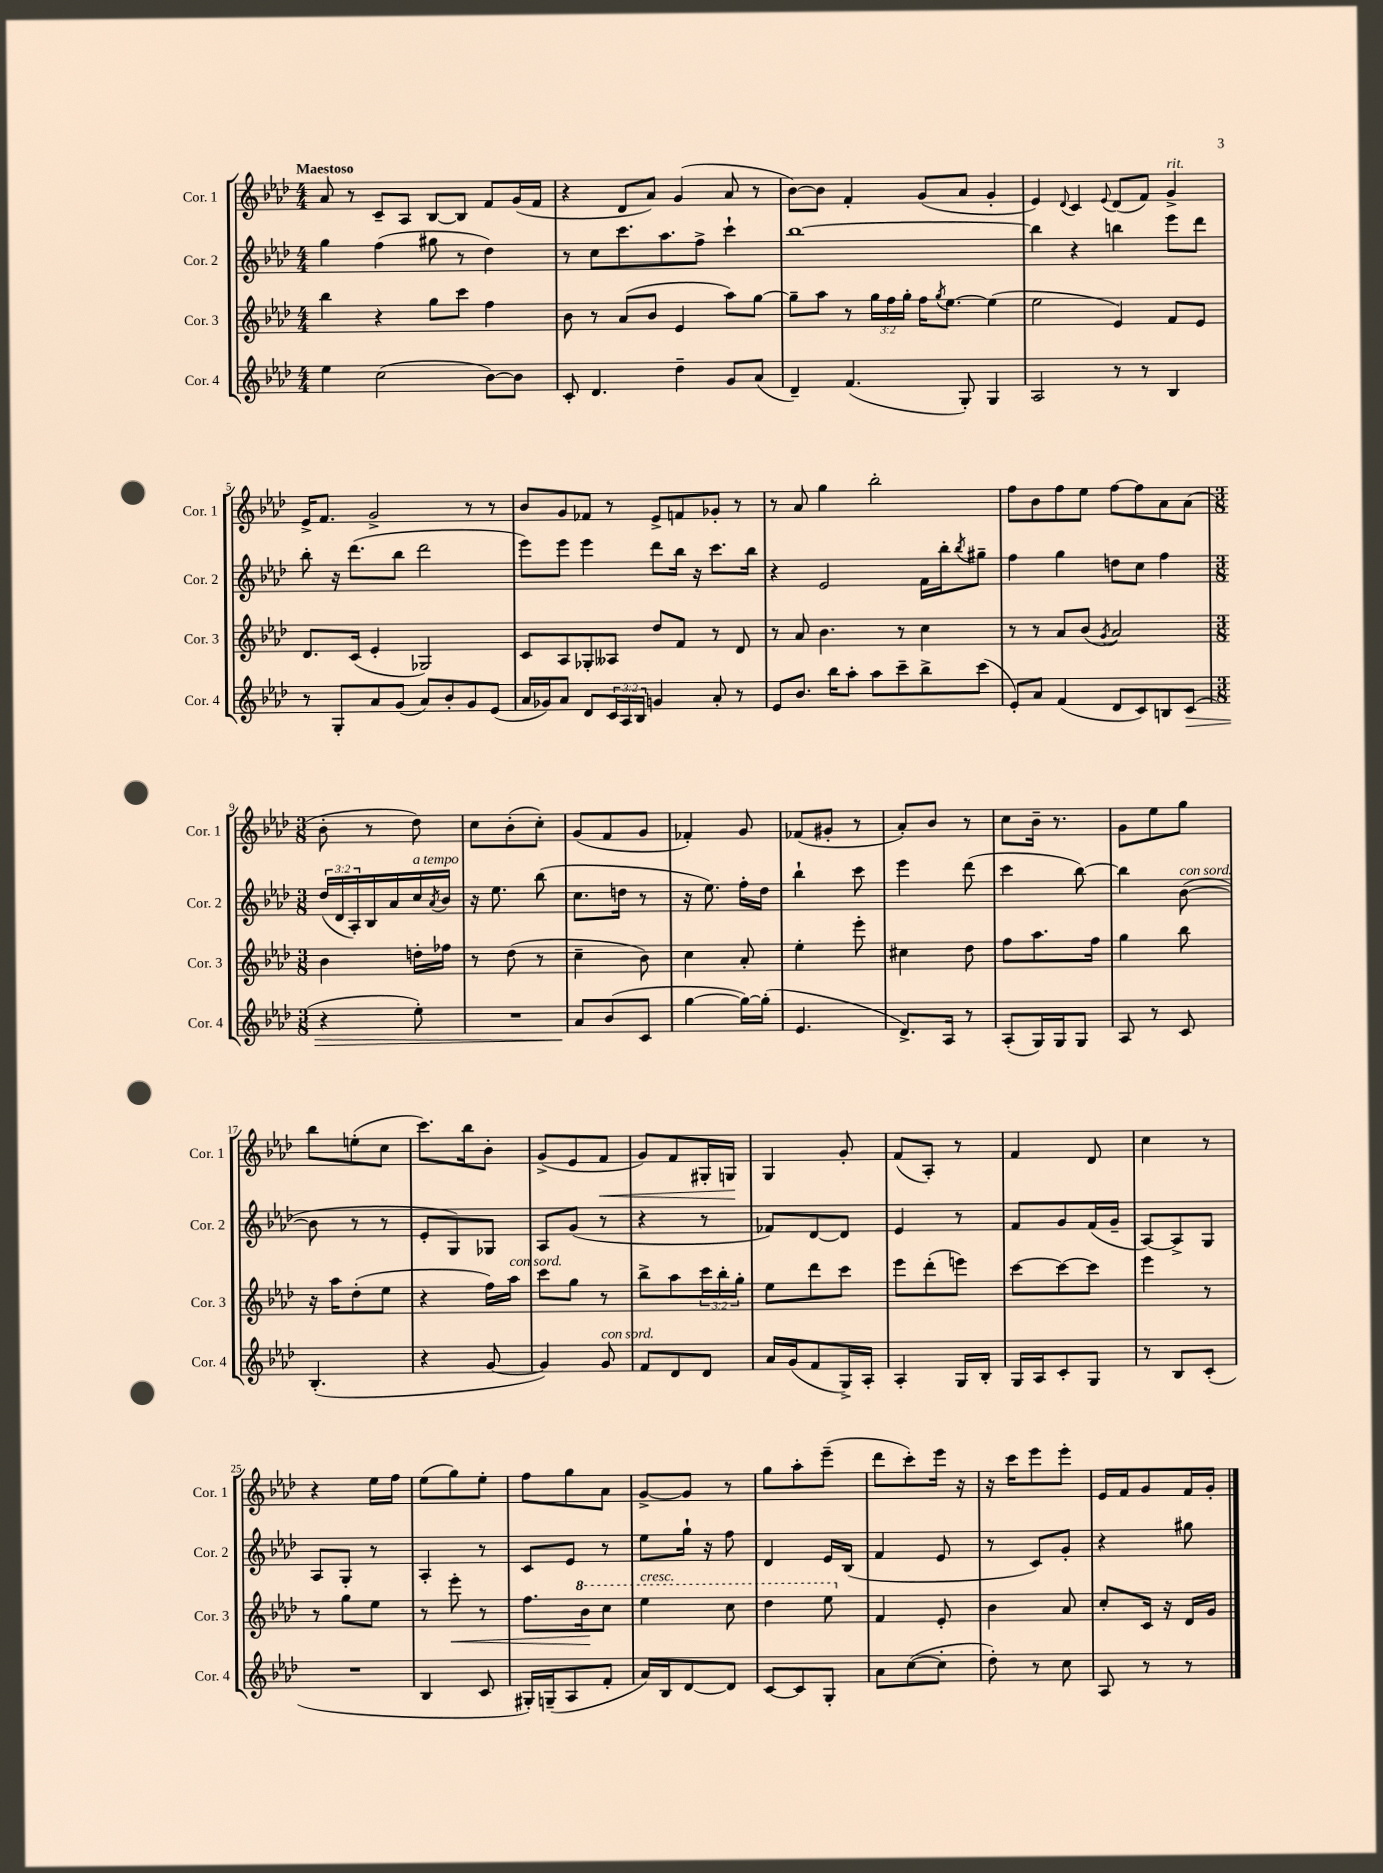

**kern	**kern	**kern	**kern
*staff4	*staff3	*staff2	*staff1
*clefG2	*clefG2	*clefG2	*clefG2
*k[b-e-a-d-]	*k[b-e-a-d-]	*k[b-e-a-d-]	*k[b-e-a-d-]
*M4/4	*M4/4	*M4/4	*M4/4
4ee-	4bb-	4gg	8a-
.	.	.	8r
(2cc	4r	(4ff	8c~
.	.	.	8A-
.	8gg	8gg#	[8B-
.	8ccc	8r	8B-]
[8b-)	4ff	4dd-)	8f
8b-]	.	.	(16g
.	.	.	16f
=	=	=	=
8c'	8b-	8r	4r
4.d-	8r	8cc	.
.	(8a-	8.ccc	8d-
.	8b-	.	8a-)
.	.	8.aa-	.
4dd-~	4e-	.	(4g
.	.	8ff^	.
8g	8aa-)	4ccc`	8a-
(8a-	[8gg	.	8r
=	=	=	=
4d-~)	8gg~]	[1bb-	[8b-)
.	8aa-	.	8b-]
(4.f	8r	.	4f'
.	24gg	.	.
.	24ff	.	.
.	24gg'	.	.
.	16ff	.	(8g
.	8qgg	.	.
.	[8.ee-	.	.
8G')	.	.	8a-
4G	(4ee-]	.	4g'
=	=	=	=
2A-	2ee-	4bb-]	4e-)
.	.	.	8qqd-
.	.	4r	4c
.	.	.	8qqe-
8r	4e-)	4bb	(8d-
8r	.	.	8f)
4B-	8f	8eee-	4g^
.	8e-	8ddd-	.
=	=	=	=
8r	8.d-	8bb-'	16e-^
.	.	.	8.f
8G'	.	16r	.
.	(16c	(8.ddd-	.
8a-	4e-'	.	2g^
(8g	.	8bb-	.
8a-)	2G-)	2ddd-	.
8b-'	.	.	.
8g	.	.	8r
(8e-	.	.	8r
=	=	=	=
16a-	8c	8eee-)	8b-
16g-)	.	.	.
8a-	8A-	8eee-	8g
8d-	8G-'	4eee-	8f-
24c	8A--	.	8r
24A-	.	.	.
24B-	.	.	.
4g	8dd-	8ddd-	8e-^
.	8f	16bb-	8f
.	.	16r	.
8a-'	8r	8.ccc	8g-'
8r	8d-	.	8r
.	.	16bb-	.
=	=	=	=
8e-	8r	4r	8r
8.b-	8a-	.	8a-
.	4.b-	2e-	4gg
16bb-	.	.	.
8aa-'	.	.	.
8aa-	.	.	2bb-'
8ccc~	8r	.	.
8bb-^	4cc	16f	.
.	.	16bb-'	.
.	.	8qbb-	.
(8ccc	.	8gg#~	.
=	=	=	=
8e-')	8r	4ff	8ff
8a-	8r	.	8b-
(4f	8a-	4gg	8ff
.	(8b-	.	8ee-
.	8qg	.	.
8d-	2a-)	8dd	[8ff
8c)	.	8cc	8ff]
8B	.	4ff	8a-
(8c	.	.	(8a-
=	=	=	=
*M3/8	*M3/8	*M3/8	*M3/8
4r	4b-	(24dd-	8b-'
.	.	24d-	.
.	.	24A-')	.
.	.	16B-	8r
.	.	16a-	.
8ee-')	16dd'	16cc	8dd-)
.	.	8qa-	.
.	16ff-	16b-	.
=	=	=	=
4.r	8r	16r	8cc
.	.	8.ee-	.
.	(8dd-	.	(8b-'
.	8r	(8bb-	8cc')
=	=	=	=
8a-	4cc~	8.cc	(8g
(8b-	.	.	8f
.	.	16dd	.
8c	8b-)	8r	8g
=	=	=	=
[4gg	4cc	16r	4f-')
.	.	8.ee-)	.
16gg_)	8a-'	16ff'	8g
(16gg']	.	16dd-	.
=	=	=	=
4.e-	4ee-'	4bb-`	(8f-
.	.	.	8g#'
.	8eee-'	8ccc	8r
=	=	=	=
8.d-^)	4cc#	4eee-	8a-')
.	.	.	8b-
16A-	.	.	.
8r	8dd-	(8ddd-	8r
=	=	=	=
(8A-'	8ff	4ccc	8cc
16G)	8.aa-	.	16b-~
16G	.	.	8.r
8G	.	[8bb-)	.
.	16ff	.	.
=	=	=	=
8A-	4gg	4bb-]	8g
8r	.	.	8ee-
8c	8bb-	([8b-	8gg
=	=	=	=
(4.B-'	16r	8b-]	8bb-
.	16aa-	.	.
.	(8dd-'	8r	(8ee'
.	8ee-	8r	8cc
=	=	=	=
4r	4r	8e-'	8.ccc)
.	.	8G)	.
.	.	.	16bb-
[8g	16ff)	8G-	8b-'
.	16aa-	.	.
=	=	=	=
4g])	8ccc	8A-	(8g^
.	8gg	(8g	8e-
8g	8r	8r	8f
=	=	=	=
8f	8bb-^	4r	8g)
8d-	8aa-	.	8f
8d-	24ccc	8r	16G#'
.	24bb-'	.	.
.	.	.	16G
.	24gg'	.	.
=	=	=	=
16a-	8ee-	8f-)	4G
(16g	.	.	.
8f	8ddd-	[8d-	.
16G^)	8ccc	8d-]	8g'
16A-'	.	.	.
=	=	=	=
4A-'	8eee-	4e-	(8f
.	(8ddd-'	.	8A-')
16G	8eee)	8r	8r
16B-'	.	.	.
=	=	=	=
16G	[8ccc	8f	4f
16A-	.	.	.
8c'	8ccc_	8g	.
8G	8ccc]	(16f	8d-
.	.	16g~	.
=	=	=	=
8r	4eee-	[8A-)	4cc
8B-	.	8A-^]	.
(8c'	8r	8G	8r
=	=	=	=
4.r	8r	8A-	4r
.	8gg	8G'	.
.	8ee-	8r	16ee-
.	.	.	16ff
=	=	=	=
4B-	8r	4A-'	(8ee-
.	8eee-'	.	8gg)
8c	8r	8r	8ee-'
=	=	=	=
16G#')	8.ff	8c	8ff
(16G~	.	.	.
8A-	.	8e-	8gg
.	16bb-	.	.
8f'	8ccc	8r	8a-
=	=	=	=
16a-)	4eee-	8ee-	[8g^
16B-	.	.	.
[8d-	.	16gg`	8g]
.	.	16r	.
8d-]	8ccc	8ff	8r
=	=	=	=
[8c	4ddd-	4d-	8gg
8c]	.	.	8aa-'
8G'	8eee-	16e-	(8eee-~
.	.	(16B-	.
=	=	=	=
8a-	4f	4f	8ddd-
([8cc	.	.	8ccc')
8cc']	8e-'	8e-	16eee-
.	.	.	16r
=	=	=	=
8dd-')	4b-	8r	16r
.	.	.	16ccc
8r	.	8c)	8eee-
8cc	8a-	8g'	8eee-'
=	=	=	=
8A-	8cc'	4r	16e-
.	.	.	16f
8r	16c	.	8g
.	16r	.	.
8r	16d-	8gg#	16f
.	16g	.	16g'
==	==	==	==
*-	*-	*-	*-
